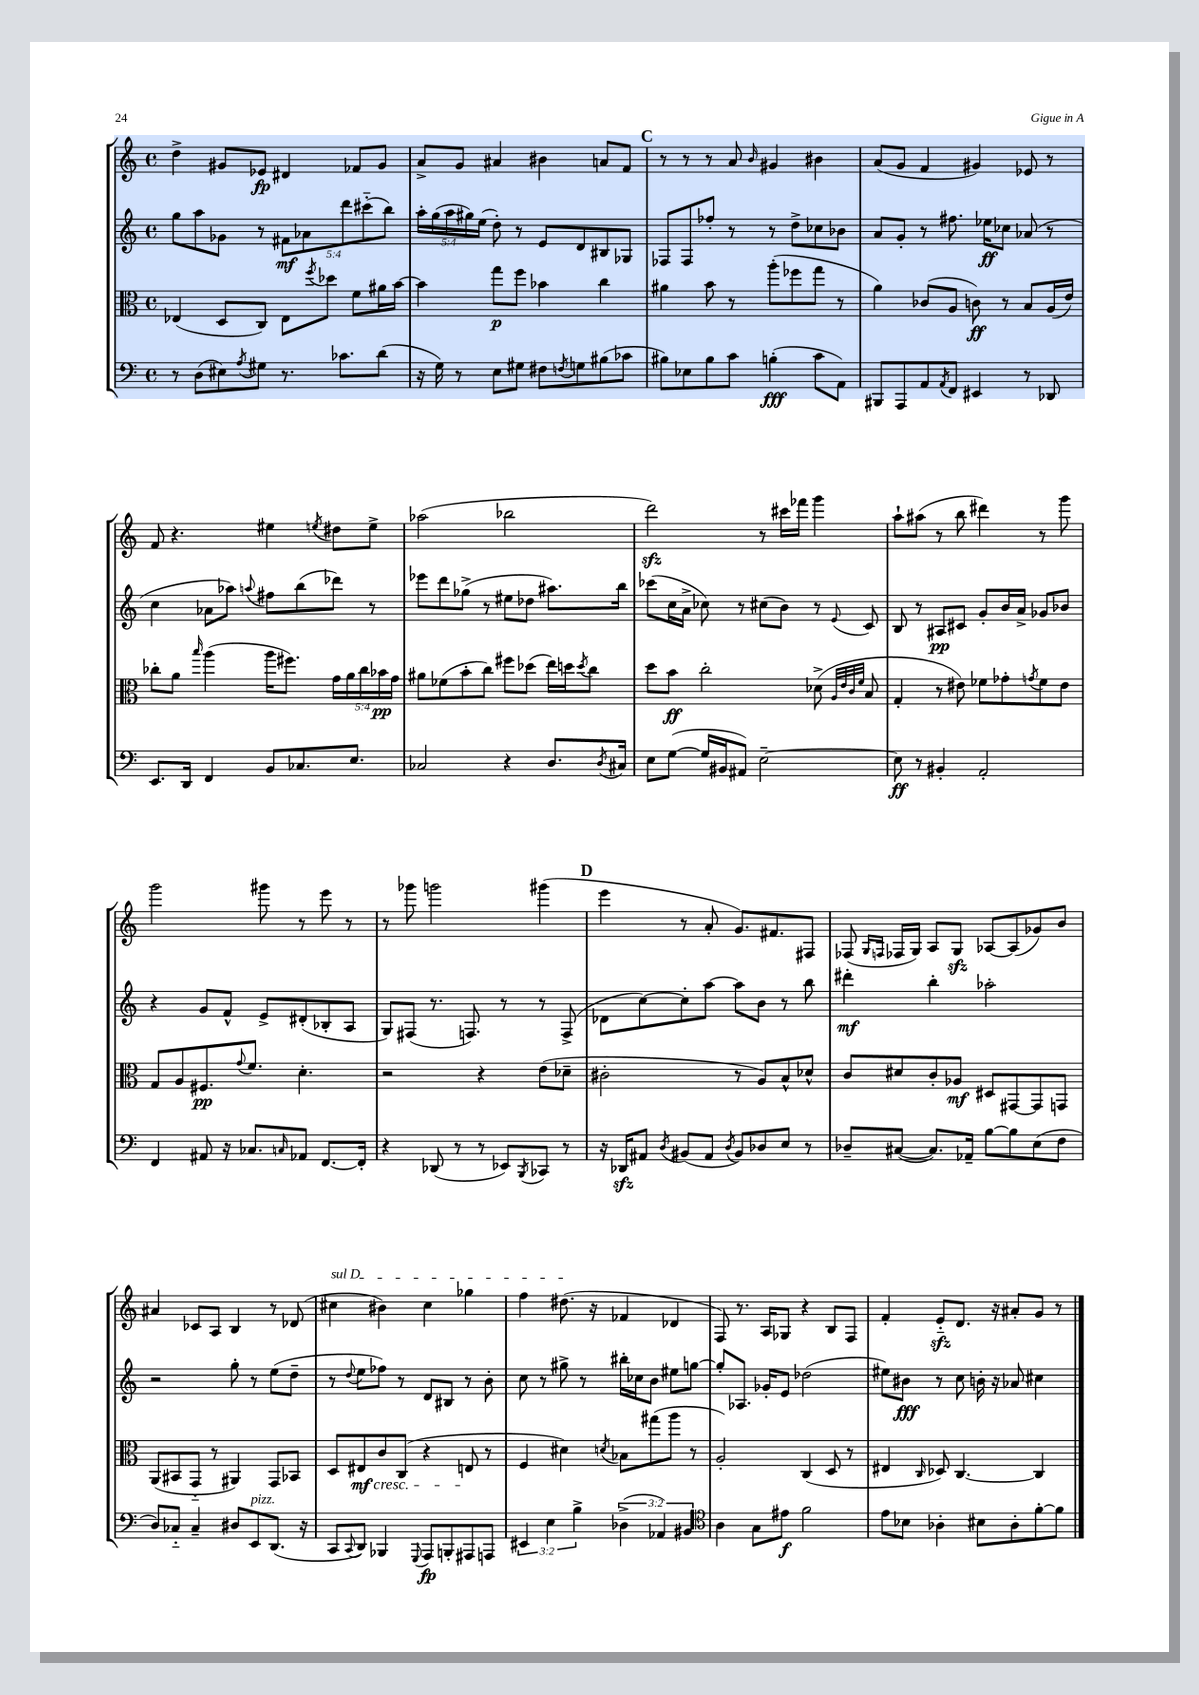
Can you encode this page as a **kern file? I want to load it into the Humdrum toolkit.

**kern	**kern	**kern	**kern
*staff4	*staff3	*staff2	*staff1
*clefF4	*clefC3	*clefG2	*clefG2
*k[]	*k[]	*k[]	*k[]
*M4/4	*M4/4	*M4/4	*M4/4
*met(c)	*met(c)	*met(c)	*met(c)
8r	(4E-/	8gg\L	4dd^\
(8D\L	.	8aa\	.
8E#\)	8D/L	8g-\J	8g#/L
8qA/	.	.	.
8G#\J	8C/J)	8r	8e-/J
8.r	8E-\L	10f#\L	4d#/
.	.	10a-\	.
.	8qff/	.	.
.	8dd-\J	.	.
8.c-\L	.	.	.
.	.	10ddd\	.
.	8f\L	.	8f-/L
.	.	(10ccc#'~\	.
(8d\J	16a#\L	.	8g#/J
.	.	10bb\J)	.
.	[16b\JJ	.	.
=	=	=	=
16r	4b\]	20aa'\LL	8a^/L
.	.	(20gg\	.
16G\)	.	.	.
.	.	20aa\	.
8r	.	.	8g/J
.	.	20gg#\)	.
.	.	(20ee\JJ	.
8E\L	8gg\L	8dd'\)	4a#/
8G#\J	8ff\J	8r	.
8F#\L	4b-\	8e/L	4b#\
8qF/	.	.	.
8G\	.	8d/	.
(8B#\	4cc\	8B#/	8a/L
8c-\J	.	8G-/J	8f/J
=	=	=	=
8B#\L)	4a#\	8F-/L	8r
8E-\	.	8F-/	8r
8B#\	8b\	8ff-'/J	8r
8c\J	8r	8r	8a/
.	.	.	16qqb/
(4B'\	(8aa'\L	8r	4g#/
.	8ff-\	8dd^\L	.
8c\L	8gg\J	8cc-\	4b#\
8AA\J)	8r	8b-\J	.
=	=	=	=
8BBB#/L	4a\)	8a/L	(8a/L
8AAA/	.	8g'/J	8g/J
8AA/	(8c-/L	8r	4f/
8qAA/	.	.	.
8FF/J	8A/J	8.ff#\	.
4EE#/	8c\)	.	4g#/)
.	.	16ee-\LK	.
.	8r	8cc-\J	.
8r	8B/L	(8a-/	8e-/
8DD-/	(16A/L	8r	8r
.	16e/JJ)	.	.
=	=	=	=
8.EE/L	8cc-'\L	4cc\	8f/
.	8a\J	.	4.r
16DD/Jk	.	.	.
.	16qqbb/	.	.
4FF/	(4aa\	8a-\L	.
.	.	8aa-\J)	.
.	.	8qqaa/	.
8BB/L	16aa\LK	8ff#\L	4ee#\
.	8.ff#\J)	.	.
8.C-/	.	(8bb\	.
.	.	.	8qee/
.	20g\LL	8ddd-\J)	8dd#\L
.	20a\	.	.
8.E/J	.	.	.
.	20cc-\	.	.
.	.	8r	8ee^\J
.	20b-\	.	.
.	20g\JJ	.	.
=	=	=	=
2C-/	8a#\L	8eee-\L	(2aa-\
.	(8f-\	8ddd\	.
.	8b'\	(8gg-^\J	.
.	8cc\J)	8r	.
4r	8ff#\L	8ee#\L	2bb-\
.	(8dd-\J	8dd-\J	.
8.D/L	16ee\LL)	8.aa#\L)	.
.	16dd\J	.	.
.	8qdd/	.	.
.	8cc\J	.	.
8qD/	.	.	.
16C#/Jk	.	16bb\Jk	.
=	=	=	=
8E\L	8dd\L	(8ccc-\L	2ddd\)
([8G\J	8b\J	16cc\L	.
.	.	16a^\JJ	.
16G/]LL	2cc'\	8cc-\)	.
16BB#/J	.	.	.
8AA#/J)	.	8r	.
[2E~\	.	(8cc#\L	8r
.	.	8b\J)	16ccc#\LL
.	.	.	16fff-\JJ
.	(8d-^\	8r	4ggg\
.	32qqA/LLL	.	.
.	32qqe/	.	.
.	32qqc/	.	.
.	32qqf/JJJ	8qqe/	.
.	8B/	8c/	.
=	=	=	=
8E\]	4G'/	8B/	8aa`\L
8r	.	8r	(8aa#\J
4BB#'/	8r	8A#/L	8r
.	8e#\)	8c#/J	8bb\
2AA'/	8f-\L	8g'/L	4ddd#\)
.	8g-'\	16b/L	.
.	.	16a^/JJ	.
.	8qg/	.	.
.	8f-\	8g-/L	8r
.	8e#\J	8b-/J	8ggg\
=	=	=	=
4FF/	8G/L	4r	2ggg\
.	8A/	.	.
8AA#/	8.F#/	8g/L	.
16r	.	8f^^/J	.
.	8qqg/	.	.
8.C-/L	8.f/J	.	.
.	.	8e^/L	8ggg#\
16qqC/	.	.	.
8AA-/J	4.d'\	(8d#'/	8r
[8.FF/L	.	8B-'/	8eee\
.	.	8A/J	8r
16FF'/]Jk	.	.	.
=	=	=	=
4r	2r	8G/L)	8r
.	.	(8F#/J	8ggg-\
(8DD-/	.	8.r	2ggg\
8r	.	.	.
.	.	8.F/)	.
8r	4r	.	.
8EE-/L)	.	8r	.
8qBBB/	.	.	.
8CC-/J	(8e\L	8r	(4ggg#\
8r	8d-~\J	(8F^/	.
=	=	=	=
16r	2c#'\	8d-\L	4eee\
16DD-/LK	.	.	.
8AA#/J	.	[8cc\)	.
8qD/	.	.	.
(8BB#/L	.	8cc'\]	8r
8AA#/J	.	[8aa\J	8a'/
8qD/	.	.	.
8BB#/L)	8r	8aa\]L	8.g/L)
8D-/	8A/L)	8b\J	.
.	.	.	8.f#/
8E/J	8B^^/	8r	.
8r	8d-^^/J	8bb\	8F#/J
=	=	=	=
8D-~/L	8c/L	4ddd#'\	(8F-/
.	.	.	16qqG/LL
.	.	.	16qqF/JJ
([8C#/J	8d#/	.	16F-/LL
.	.	.	16G/JJ)
8.C#/]L)	8c'/	4bb'\	8A/L
.	8A-/J	.	8G/J
16AA-~/Jk	.	.	.
[8B\L	8D#/L	2aa-'\	[8A-/L
8B\]	[8GG#/	.	(8A-/]
(8E\	8GG#/]	.	8g-/)
8F\J	8GG/J	.	8b/J
=	=	=	=
8D/L)	(8AA/L	2r	4a#/
8C-'~/J	8BB#/	.	.
4C-~/	8GG'~/J	.	8c-/L
.	8r	.	8A/J
8D#/L	4AA#/)	8gg'\	4B/
8EE/	.	8r	.
(8.DD/J	8GG/L	(8ee\L	8r
.	8BB-/J	8dd~\J	(8d-/
16r	.	.	.
=	=	=	=
8CC/L	8D/L	8r	4cc#\
8qqCC/	.	8qqdd/	.
8DD/J)	8E#/	8ee\L	.
4BBB-/	8c/	8ff-\J)	4b#\)
.	(8C/J	8r	.
8qqGGG/	.	.	.
8AAA/L	4r	8d/L	4cc#\
8BBB'/	.	8B#/J	.
8AAA#/	8E/	8r	4gg-\
8AAA/J	8r	8b'\	.
=	=	=	=
6EE#/	4F/	8cc\	4ff\
.	.	8r	.
6E\	.	.	.
.	4d#\)	8gg#^\	(8.dd#\
6B^\	.	.	.
.	.	8r	.
.	.	.	16r
.	8qd/	.	.
(6D-^\	8B-\L	16bb#'\LL	4f-/
.	.	16cc-\J	.
.	(8gg#\	8b\J	.
6AA-/)	.	.	.
.	8aa\J	8ee#\L	4d-/
6BB#/	.	.	.
.	8r	[8gg\J	.
=	=	=	=
*clefC4	*	*	*
4A\	2A'/)	8gg'/]L	8F/)
.	.	8.A-/J	8.r
8G\L	.	.	.
.	.	16g-'/LK	16A/LK
8e#\J	.	8e/J	8G-/J
2f\	(4C/	(2dd-\	4r
.	8D/	.	8B/L
.	8r	.	8F/J
=	=	=	=
8e\L	4E#/	8ee#\L)	4f'/
8B-\J	.	8b#\J	.
.	16qqC/	.	.
4A-'\	8D-/)	8r	8e'~/L
.	[4.C/	8cc\	8.d/J
8B#\L	.	16b'\	.
.	.	16r	16r
8A-'\	.	8a-/	8a#'/L
[8f'\	4C/]	4cc#\	8g/J
8f\]J	.	.	8r
==	==	==	==
*-	*-	*-	*-
